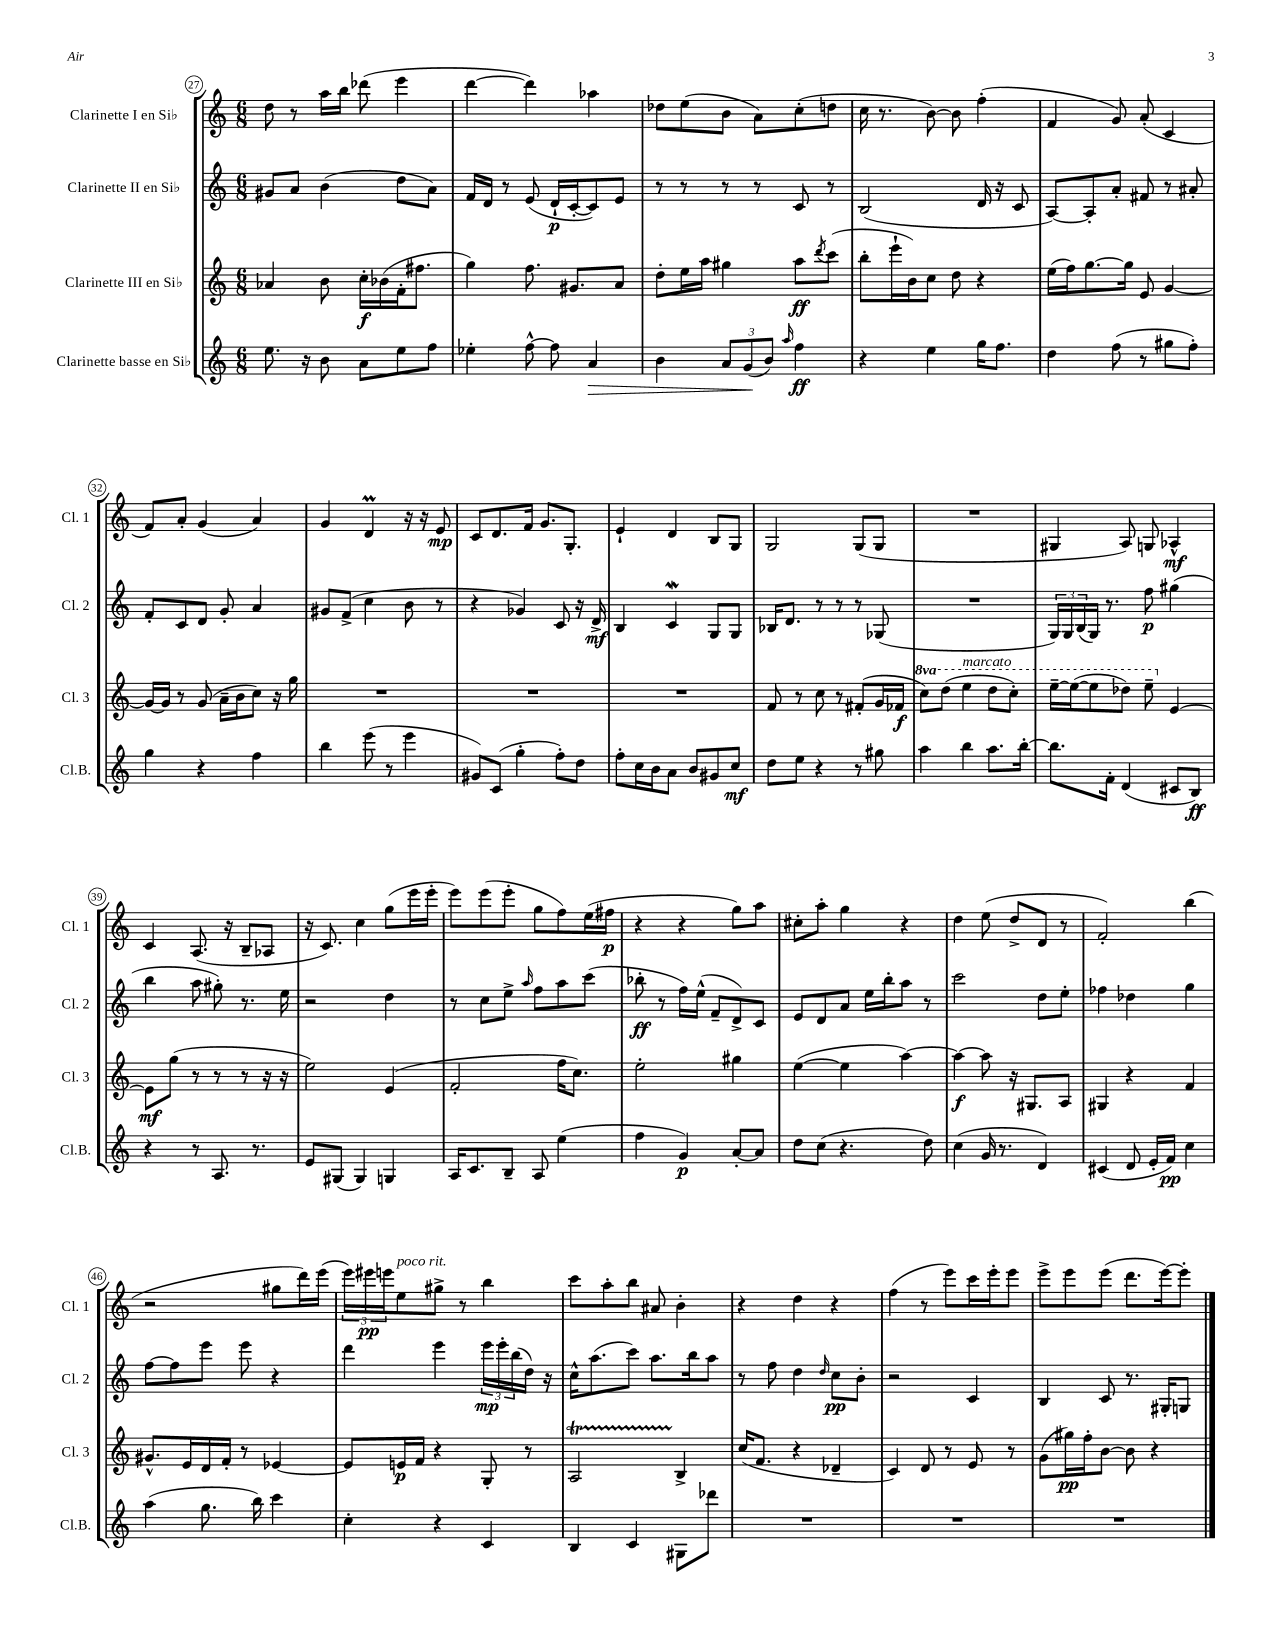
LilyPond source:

<<
\new StaffGroup <<
\new Staff = "s0" \with { instrumentName = "Clarinette I en Sib" shortInstrumentName = "Cl. 1" } {
    \clef treble \key c \major \numericTimeSignature \time 6/8
    d''8 r8 a''16 b''16 des'''8( e'''4 |
    d'''4~ d'''4) aes''4 |
    des''8 e''8( b'8 a'8) c''8-.( d''8 |
    c''16 r8. b'8~) b'8 f''4-.( |
    f'4 g'8) a'8-.( c'4 |
    f'8) a'8-. g'4( a'4) |
    g'4 d'4\prall r16 r16 e'8\mp |
    c'8 d'8. f'16 g'8. g8.-. |
    e'4-! d'4 b8 g8 |
    g2 g8( g8 |
    R2. |
    gis4 a8) g8 aes4-^\mf |
    c'4 a8.( r16 b8-- aes8 |
    r16 c'8.) c''4 g''8( e'''16 e'''16-. |
    e'''8) e'''8( e'''8-. g''8 f''8) e''16( fis''16\p |
    r4 r4 g''8) a''8 |
    cis''8-. a''8-. g''4 r4 |
    d''4 e''8( d''8-> d'8 r8 |
    f'2-.) b''4( |
    r2 gis''8 d'''16) e'''16( |
    \tuplet 3/2 { e'''16) eis'''16\pp e'''16 } e''8^\markup { \italic "poco rit." } gis''8-> r8 b''4 |
    c'''8 a''8-. b''8 ais'8 b'4-. |
    r4 d''4 r4 |
    f''4( r8 e'''8) c'''16 e'''16-. e'''8 |
    e'''8-> e'''8 e'''8( d'''8. e'''16~) e'''8-. \bar "|." |
}
\new Staff = "s1" \with { instrumentName = "Clarinette II en Sib" shortInstrumentName = "Cl. 2" } {
    \clef treble \key c \major \numericTimeSignature \time 6/8
    gis'8 a'8 b'4( d''8 a'8) |
    f'16 d'16 r8 e'8( d'16-!\p c'16~-. c'8) e'8 |
    r8 r8 r8 r8 c'8 r8 |
    b2( d'16 r16 c'8 |
    a8~) a8-. a'8-. fis'8 r8 ais'8-. |
    f'8-. c'8 d'8 g'8-. a'4 |
    gis'8 f'8->( c''4 b'8 r8 |
    r4 ges'4) c'8 r16 d'16->\mf |
    b4 c'4\mordent g8 g8 |
    bes16 d'8. r8 r8 r8 ges8( |
    R2. |
    \tuplet 3/2 { g16) g16 b16( } g16) r8. f''8\p gis''4( |
    b''4 a''8 gis''8-.) r8. e''16 |
    r2 d''4 |
    r8 c''8 e''8-> \grace { a''16 } f''8 a''8 c'''8( |
    bes''8-.\ff r8 f''16) e''16-^( f'8-- d'8->) c'8 |
    e'8 d'8 a'8 e''16 b''16-. a''8 r8 |
    c'''2 d''8 e''8-. |
    fes''4 des''4 g''4 |
    f''8~ f''8 e'''8 e'''8 r4 |
    d'''4 e'''4 \tuplet 3/2 { e'''16\mp e'''16-. b''16( } d''16) r16 |
    c''16-^ a''8.( c'''8) a''8. b''16 a''8 |
    r8 f''8 d''4 \grace { d''16 } c''8\pp b'8-. |
    r2 c'4 |
    b4 c'8 r8. gis16-. g8 \bar "|." |
}
\new Staff = "s2" \with { instrumentName = "Clarinette III en Sib" shortInstrumentName = "Cl. 3" } {
    \clef treble \key c \major \numericTimeSignature \time 6/8 \set Staff.ottavationMarkups = #ottavation-simple-ordinals
    aes'4 b'8 c''16-.\f bes'16( f'16-. fis''8. |
    g''4) f''8. gis'8. a'8 |
    d''8-. e''16 a''16 gis''4 a''8\ff \acciaccatura { d'''8 } c'''8( |
    b''8-. e'''16-! b'16) c''8 d''8 r4 |
    e''16( f''16) g''8.~ g''16 e'8 g'4~ |
    g'16~ g'16 r8 g'8( a'16-- b'16 c''8) r16 g''16 |
    R2. |
    R2. |
    R2. |
    f'8 r8 c''8 r8 fis'8-.( g'16 fes'16\f |
    \ottava #1 c'''8) d'''8( e'''4^\markup { \italic "marcato" } d'''8 c'''8-.) |
    e'''16~-- e'''16~( e'''8 des'''8) e'''8-- \ottava #0 e'4~ |
    e'8\mf g''8( r8 r8 r8 r16 r16 |
    e''2) e'4( |
    f'2-. f''16 c''8.) |
    e''2-. gis''4 |
    e''4~( e''4 a''4~) |
    a''4~\f a''8 r16 gis8. a8 |
    gis4 r4 f'4 |
    gis'8.-^ e'16 d'16 f'16-. r8 ees'4~ |
    ees'8 e'16\p f'16 r4 g8-. r8 |
    a2\startTrillSpan b4->\stopTrillSpan |
    c''16( f'8. r4 des'4-- |
    c'4) d'8 r8 e'8 r8 |
    g'8( gis''16\pp) f''16-. b'8~ b'8 r4 \bar "|." |
}
\new Staff = "s3" \with { instrumentName = "Clarinette basse en Sib" shortInstrumentName = "Cl.B." } {
    \clef treble \key c \major \numericTimeSignature \time 6/8
    e''8. r16 b'8 a'8 e''8 f''8 |
    ees''4-. f''8~-^ f''8 a'4\> |
    b'4 \tuplet 3/2 { a'8 g'8\!( b'8) } \grace { a''16 } f''4\ff |
    r4 e''4 g''16 f''8. |
    d''4 f''8( r8 gis''8 f''8-.) |
    g''4 r4 f''4 |
    b''4 e'''8( r8 e'''4 |
    gis'8) c'8( g''4-. f''8-.) d''8 |
    f''8-. c''16 b'16 a'8 b'8 gis'8 c''8\mf |
    d''8 e''8 r4 r8 gis''8 |
    a''4 b''4 a''8. b''16~-. |
    b''8. f'16-. d'4( cis'8 b8\ff) |
    r4 r8 a8. r8. |
    e'8 gis8( gis4) g4 |
    a16 c'8. b8-- a8 e''4( |
    f''4 g'4\p) a'8~-. a'8 |
    d''8 c''8( r4. d''8) |
    c''4( g'16 r8. d'4) |
    cis'4( d'8 e'16-. f'16\pp) c''4 |
    a''4( g''8. b''16) c'''4 |
    c''4-. r4 c'4 |
    b4 c'4 gis8 des'''8 |
    R2. |
    R2. |
    R2. \bar "|." |
}
>>
>>
\layout { \context { \Score currentBarNumber = #27 \override BarNumber.stencil = #(make-stencil-circler 0.1 0.3 ly:text-interface::print) } }
